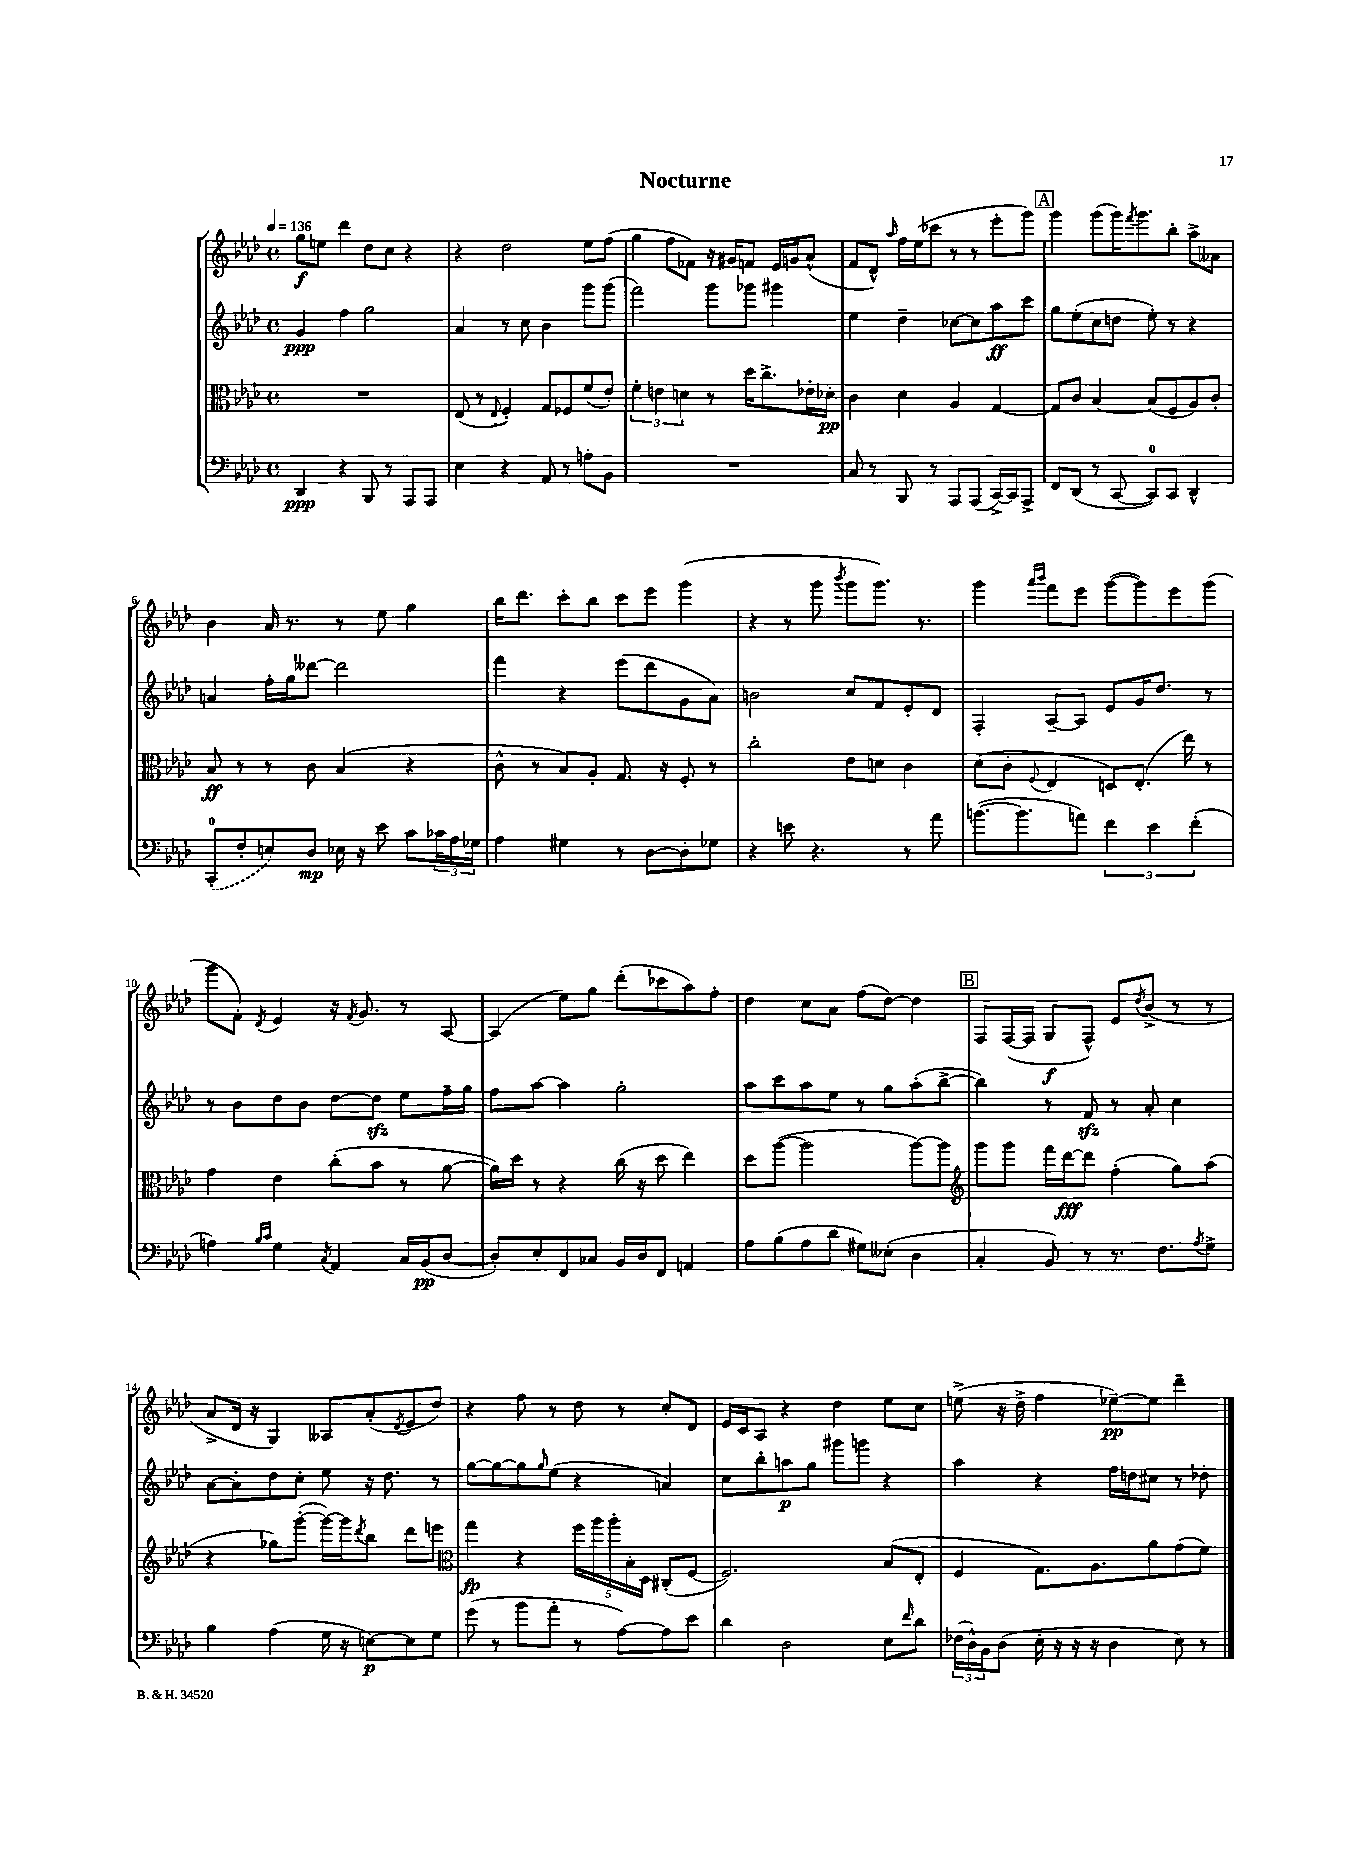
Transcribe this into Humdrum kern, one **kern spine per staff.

**kern	**kern	**kern	**kern
*staff4	*staff3	*staff2	*staff1
*clefF4	*clefC3	*clefG2	*clefG2
*k[b-e-a-d-]	*k[b-e-a-d-]	*k[b-e-a-d-]	*k[b-e-a-d-]
*M4/4	*M4/4	*M4/4	*M4/4
*met(c)	*met(c)	*met(c)	*met(c)
*MM136	*MM136	*MM136	*MM136
4DD-	1r	4g	8gg
.	.	.	8ee
4r	.	4ff	4ddd-
8BBB-	.	2gg	8dd-
8r	.	.	8cc
8AAA-	.	.	4r
8AAA-	.	.	.
=	=	=	=
4E-	(8E-	4a-	4r
.	8r	.	.
.	8qqE-	.	.
4r	4F')	8r	2dd-
.	.	8cc	.
8AA-	8G	4b-	.
8r	8F-	.	.
8A'	(8f	8ggg	8ee-
8BB-	8e-')	(8ggg	(8ff
=	=	=	=
1r	6f'	2fff)	4gg
.	6e	.	.
.	.	.	8ff
.	6d	.	.
.	.	.	8f-)
.	8r	8ggg	16r
.	.	.	16g#
.	16dd-	8ggg-	8f
.	8.cc^	.	.
.	.	4ggg#	16e-
.	.	.	16g
.	16e-'	.	(8a-^^
.	16d-'	.	.
=	=	=	=
8C	4c	4ee-	8f
8r	.	.	8d-^^)
.	.	.	16qqaa-
8BBB-	4d-	4dd-~	16ff
.	.	.	(16ee-
8r	.	.	8ccc-
8AAA-	4A-	[8cc-	8r
(8AAA-	.	8cc-]	8r
[16CC^)	[4G	8aa-	8eee-'
16CC]	.	.	.
8AAA-^	.	8ccc	8ggg)
=	=	=	=
8FF	8G]	8gg	4ggg
(8DD-	8c	(8ee-'	.
8r	[4B-	8cc	(8ggg
[8CC	.	8dd	16ggg)
.	.	.	8qfff
.	.	.	8.ggg
8CC])	(8B-]	8ee-')	.
8CC	8F	8r	8bb-'
4DD-^^	8A-)	4r	8aa-^
.	8c'	.	8a--
=	=	=	=
(8CC'	8B-	4a	4b-
8F'	8r	.	.
8E)	8r	16ff'	16a-
.	.	16gg	8.r
8D-	8c	[8ddd--	.
16E-	(4B-	2ddd--]	8r
16r	.	.	.
8e-	.	.	8ee-
8c	4r	.	4gg
24c-	.	.	.
24A-	.	.	.
24G-	.	.	.
=	=	=	=
4A-	8c^^	4fff	16bb-
.	.	.	8.ddd-
.	8r	.	.
4G#	8B-)	4r	8ccc'
.	8A-'	.	8bb-
8r	8.G	(8eee-	8ccc
[8D-	.	8ddd-	8eee-
.	16r	.	.
8D-']	8F'	8g	(4ggg
8G-	8r	8a-)	.
=	=	=	=
4r	2cc'	2b	4r
8e	.	.	8r
4.r	.	.	8ggg
.	.	.	8qbbb-
.	8e-	8cc	8ggg
.	8d	8f	8.ggg)
8r	4c	8e-'	.
.	.	.	8.r
8a-	.	8d-	.
=	=	=	=
([8.b	(8d-	4F'	4ggg
.	8c'	.	.
8.b]	.	.	.
.	.	.	16qqaaa-
.	8qqF	.	16qqbbb-
.	4E-	[8A-~	8fff
8a)	.	8A-]	8eee-
6f	8D)	8e-	([8ggg
.	(8.E-'	16g	8ggg])
6e-	.	.	.
.	.	8.dd-	.
.	.	.	8eee-
.	16ee-)	.	.
(6f'	.	.	.
.	8r	8r	(8ggg
=	=	=	=
4A)	4g	8r	8ggg
.	.	8b-	8f')
16qqB-	.	.	.
16qqc	.	.	8qd-
4G	4e-	8dd-	4e-
.	.	8b-	.
8qC	.	.	.
4AA-	(8cc'	[8dd-	16r
.	.	.	8qf
.	.	.	8.g
.	8b-	8dd-]	.
16C	8r	8ee-	8r
(16BB-	.	.	.
[8D-	[8a-	16ff~	[8A-
.	.	16gg	.
=	=	=	=
8D-'])	16a-])	8ff	(4A-]
.	16dd-	.	.
8E-'	8r	[8aa-	.
8FF	4r	4aa-]	8ee-)
8C-	.	.	8gg
16BB-	(16cc	2gg'	(8ddd-'
16D-	16r	.	.
8FF	8dd-	.	8ccc-
4AA	4ee-)	.	8aa-)
.	.	.	8ff'
=	=	=	=
8A-	8dd-	8aa-	4dd-
(8B-	([8aa-	8ccc	.
8A-	2aa-]	8aa-	8cc
8d-	.	8ee-	8a-
8G#)	.	8r	(8ff
(8E--'	.	8gg	[8dd-)
4D-	[8aa-)	(8aa-'	4dd-]
.	8aa-]	[8bb-^	.
=	=	=	=
*	*clefG2	*	*
4C'	8ggg	4bb-])	8F
.	8ggg	.	([16F
.	.	.	16F]
8BB-)	16fff	8r	8G
.	[16ddd-	.	.
8r	8ddd-]	8f	8F^^)
8.r	(4ff'	8r	8e-
.	.	.	8qdd-
.	.	8a-'	(8b-^
8.F	.	.	.
.	8gg)	4cc	8r
8qA-	.	.	.
8G^	(8aa-	.	8r
=	=	=	=
4B-	4r	[8a-	8a-^
.	.	8a-']	16d-
.	.	.	16r
(4A-	8gg-)	8dd-	4G)
.	([8ggg'	8cc'	.
16G	16ggg_)	8ee-	8A--
16r	16ggg]	.	.
.	8qddd-	.	.
[8E)	8bb-	16r	(8a-'
.	.	8.dd-	.
.	.	.	8qd-
8E]	8ddd-	.	8e-
8G	8eee	8r	8dd-)
=	=	=	=
*	*clefC3	*	*
(8g	4gg	[8gg	4r
8r	.	8gg_	.
8b-	4r	8gg]	8ff
.	.	16qqgg	.
8a-'	.	(8ee-	8r
8r	20ff	4r	8dd-
.	20aa-	.	.
.	20aa-'	.	.
[8A-)	.	.	8r
.	20B-'	.	.
.	20D-	.	.
8A-]	(8C#'	4a)	8cc'
8e-	[8F	.	8d-
=	=	=	=
4d-	2.F])	8cc	16e-
.	.	.	16c
.	.	8bb-'	8A-
2D-	.	8aa	4r
.	.	8gg	.
.	.	8ggg#	4dd-
.	.	8ggg	.
8E-	(8B-	4r	8ee-
16qqf	.	.	.
8d-	8E-'	.	8cc
=	=	=	=
(24F-	4F	4aa-	(8ee^
24D-^^)	.	.	.
24BB-	.	.	.
(8D-	.	.	16r
.	.	.	16dd-^
16E-'	8.G)	4r	4ff
16r	.	.	.
16r	.	.	.
16r	8.A-	.	.
4D-	.	16ff	[8ee-~)
.	.	16dd	.
.	8a-	8cc#	8ee-]
8E-)	(8g	8r	4ddd-~
8r	8f)	8dd-'	.
==	==	==	==
*-	*-	*-	*-
